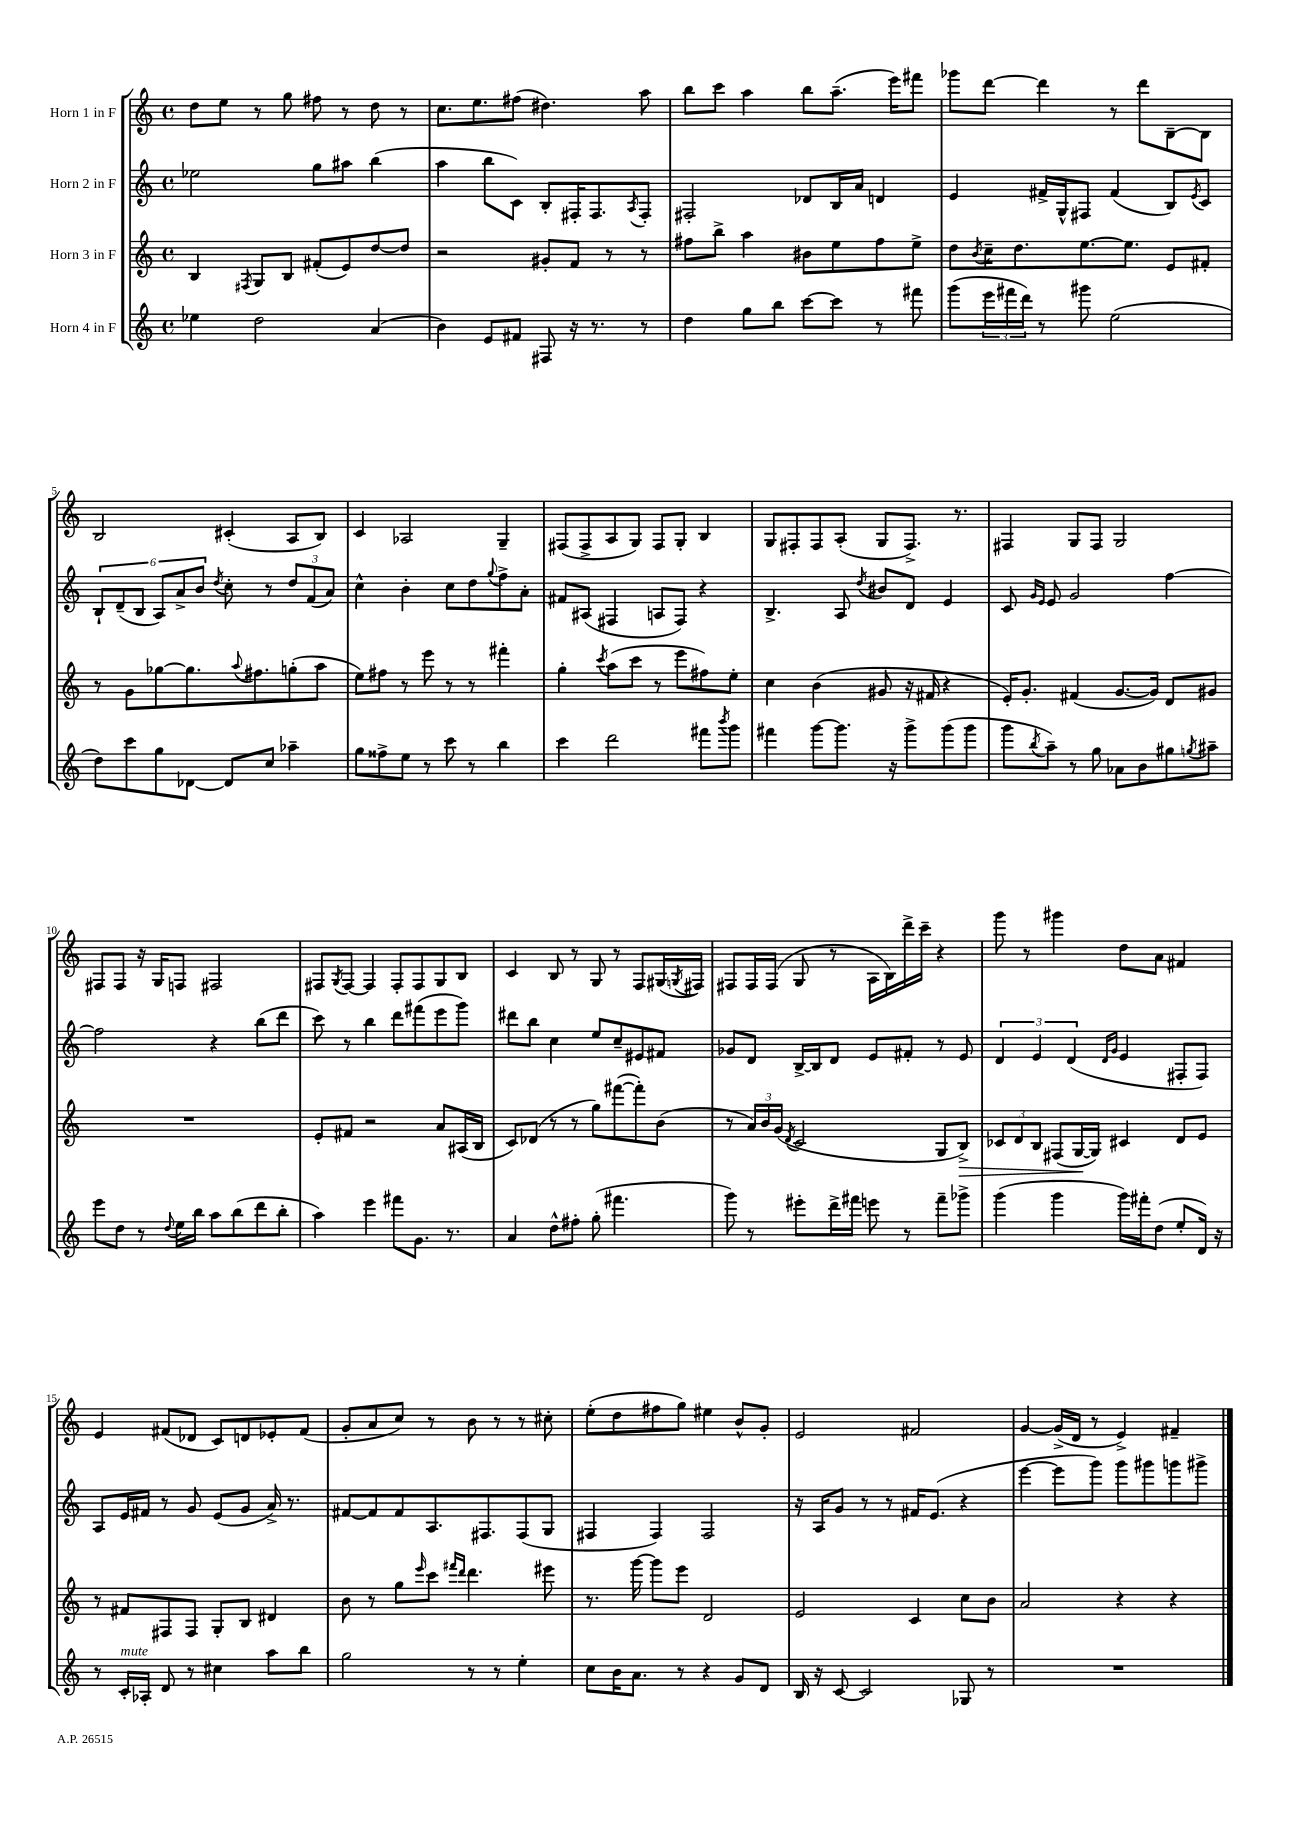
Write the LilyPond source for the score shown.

<<
\new StaffGroup <<
\new Staff = "s0" \with { instrumentName = "Horn 1 in F" } {
    \clef treble \key c \major \defaultTimeSignature \time 4/4
    d''8 e''8 r8 g''8 fis''8 r8 d''8 r8 |
    c''8. e''8. fis''8( dis''4.) a''8 |
    b''8 c'''8 a''4 b''8 a''8.--( e'''16) fis'''8 |
    ges'''8 d'''8~ d'''4 r8 d'''8 b8~-- b8 |
    b2 cis'4-.( a8 b8) |
    c'4 aes2 g4-- |
    fis8( fis8-> a8 g8) fis8 g8-. b4 |
    g8 fis8-. fis8 a8-.( g8 fis8.->) r8. |
    fis4 g8 fis8 g2 |
    fis8 fis8 r16 g16 f8 fis2 |
    fis8 \acciaccatura { g8 } fis8~ fis4 fis8-. fis8 g8 b8 |
    c'4 b8 r8 g8 r8 f8 gis16( \acciaccatura { g8 } fis16) |
    fis8 fis16 fis16( g8 r8 a16 b16) d'''16-> c'''16-- r4 |
    g'''8 r8 gis'''4 d''8 a'8 fis'4 |
    e'4 fis'8( des'8 c'8) d'8 ees'8-. fis'8( |
    g'8-. a'8 c''8) r8 b'8 r8 r8 cis''8-. |
    e''8-.( d''8 fis''8 g''8) eis''4 b'8-^ g'8-. |
    e'2 fis'2 |
    g'4~ g'16->( d'16 r8 e'4->) fis'4-- \bar "|." |
}
\new Staff = "s1" \with { instrumentName = "Horn 2 in F" } {
    \clef treble \key c \major \defaultTimeSignature \time 4/4
    ees''2 g''8 ais''8 b''4( |
    a''4 b''8 c'8) b8-. fis16-. fis8. \acciaccatura { a8 } fis8-. |
    fis2-. des'8 b16 a'16 d'4 |
    e'4 fis'16-> g16-^ fis8 fis'4( b8) \acciaccatura { e'8 } c'8 |
    \tuplet 6/4 { b8-! d'8--( b8 a8) a'8-> b'8 } \acciaccatura { d''8 } c''8-. r8 \tuplet 3/2 { d''8 f'8( a'8) } |
    c''4-^ b'4-. c''8 d''8 \appoggiatura { g''8 } f''8-> a'8-. |
    fis'8 ais8( fis4 a8 fis8) r4 |
    b4.-> a8 \acciaccatura { d''8 } bis'8 d'8 e'4 |
    c'8 \grace { g'16 e'16 } e'8 g'2 f''4~ |
    f''2 r4 b''8( d'''8 |
    c'''8) r8 b''4 d'''8 fis'''8( e'''8 g'''8) |
    dis'''8 b''8 c''4 e''8 c''8-- eis'8 fis'8 |
    ges'8 d'8 b16~-> b16 d'8 e'8 fis'8-. r8 e'8 |
    \tuplet 3/2 { d'4 e'4 d'4( } \grace { d'16 g'16 } e'4 fis8-. fis8) |
    a8 e'16 fis'16 r8 g'8 e'8( g'8 a'16->) r8. |
    fis'8~ fis'8 fis'8 a8. fis8. fis8( g8 |
    fis4 fis4) fis2 |
    r16 a16 g'8 r8 r8 fis'16 e'8.( r4 |
    e'''4~ e'''8 g'''8) g'''8 gis'''8 g'''8 gis'''8-> \bar "|." |
}
\new Staff = "s2" \with { instrumentName = "Horn 3 in F" } {
    \clef treble \key c \major \defaultTimeSignature \time 4/4
    b4 \acciaccatura { fis8 } g8 b8 fis'8-.( e'8) d''8~ d''8 |
    r2 gis'8-. f'8 r8 r8 |
    fis''8 b''8-> a''4 bis'8 e''8 fis''8 e''8-> |
    d''8 \acciaccatura { b'8 } c''16-- d''8. e''8.~ e''8. e'8 fis'8-. |
    r8 g'8 ges''8~ ges''8. \appoggiatura { a''8 } fis''8. g''8-.( a''8 |
    e''8) fis''8 r8 e'''8 r8 r8 fis'''4-. |
    g''4-. \acciaccatura { c'''8 } a''8( c'''8 r8 e'''8 fis''8) e''8-. |
    c''4 b'4( gis'8 r16 fis'16 r4 |
    e'16-.) g'8.-. fis'4( g'8.~ g'16) d'8 gis'8 |
    R1 |
    e'8-. fis'8 r2 a'8 ais16( b16 |
    c'8) des'8( r8 r8 g''8) fis'''8~( fis'''8-.) b'8( |
    r8 \tuplet 3/2 { a'16) b'16 g'16( } \acciaccatura { d'8 } c'2 g8 b8->\>) |
    \tuplet 3/2 { ces'8 d'8 b8 } fis8( g16~\! g16) cis'4 d'8 e'8 |
    r8 fis'8 fis8 fis8 g8-. b8 dis'4 |
    b'8 r8 g''8 \grace { e'''16 } c'''8 \grace { fis'''16 d'''16 } d'''4. eis'''8 |
    r8. g'''16~ g'''8 e'''8 d'2 |
    e'2 c'4 c''8 b'8 |
    a'2 r4 r4 \bar "|." |
}
\new Staff = "s3" \with { instrumentName = "Horn 4 in F" } {
    \clef treble \key c \major \defaultTimeSignature \time 4/4
    ees''4 d''2 a'4( |
    b'4) e'8 fis'8 fis8 r16 r8. r8 |
    d''4 g''8 b''8 c'''8~ c'''8 r8 fis'''8 |
    g'''8( \tuplet 3/2 { e'''16 fis'''16 d'''16) } r8 gis'''8 e''2( |
    d''8) c'''8 g''8 des'8~ des'8 c''8 aes''4-- |
    g''8 fisis''8-> e''8 r8 c'''8 r8 b''4 |
    c'''4 d'''2 fis'''8 \acciaccatura { b'''8 } g'''8 |
    fis'''4 g'''8~ g'''8. r16 g'''8-> g'''8( g'''8 |
    g'''8 \acciaccatura { b''8 } a''8--) r8 g''8 aes'8 b'8 gis''8 \acciaccatura { g''8 } ais''8-- |
    e'''8 d''8 r8 \appoggiatura { d''8 } e''16 b''16 a''8 b''8( d'''8 b''8-. |
    a''4) e'''4 fis'''8 g'8. r8. |
    a'4 d''8-^ fis''8-. g''8-.( fis'''4. |
    g'''8) r8 eis'''8-. d'''16-> fis'''16 e'''8 r8 fis'''8-- ges'''8-> |
    g'''4( g'''4 g'''16) fis'''16-. d''8( e''8-. d'16) r16 |
    r8 c'16-.^\markup { \italic "mute" } aes16-. d'8 r8 cis''4 a''8 b''8 |
    g''2 r8 r8 e''4-. |
    c''8 b'16 a'8. r8 r4 g'8 d'8 |
    b16 r16 c'8~ c'2 ges8 r8 |
    R1 \bar "|." |
}
>>
>>
